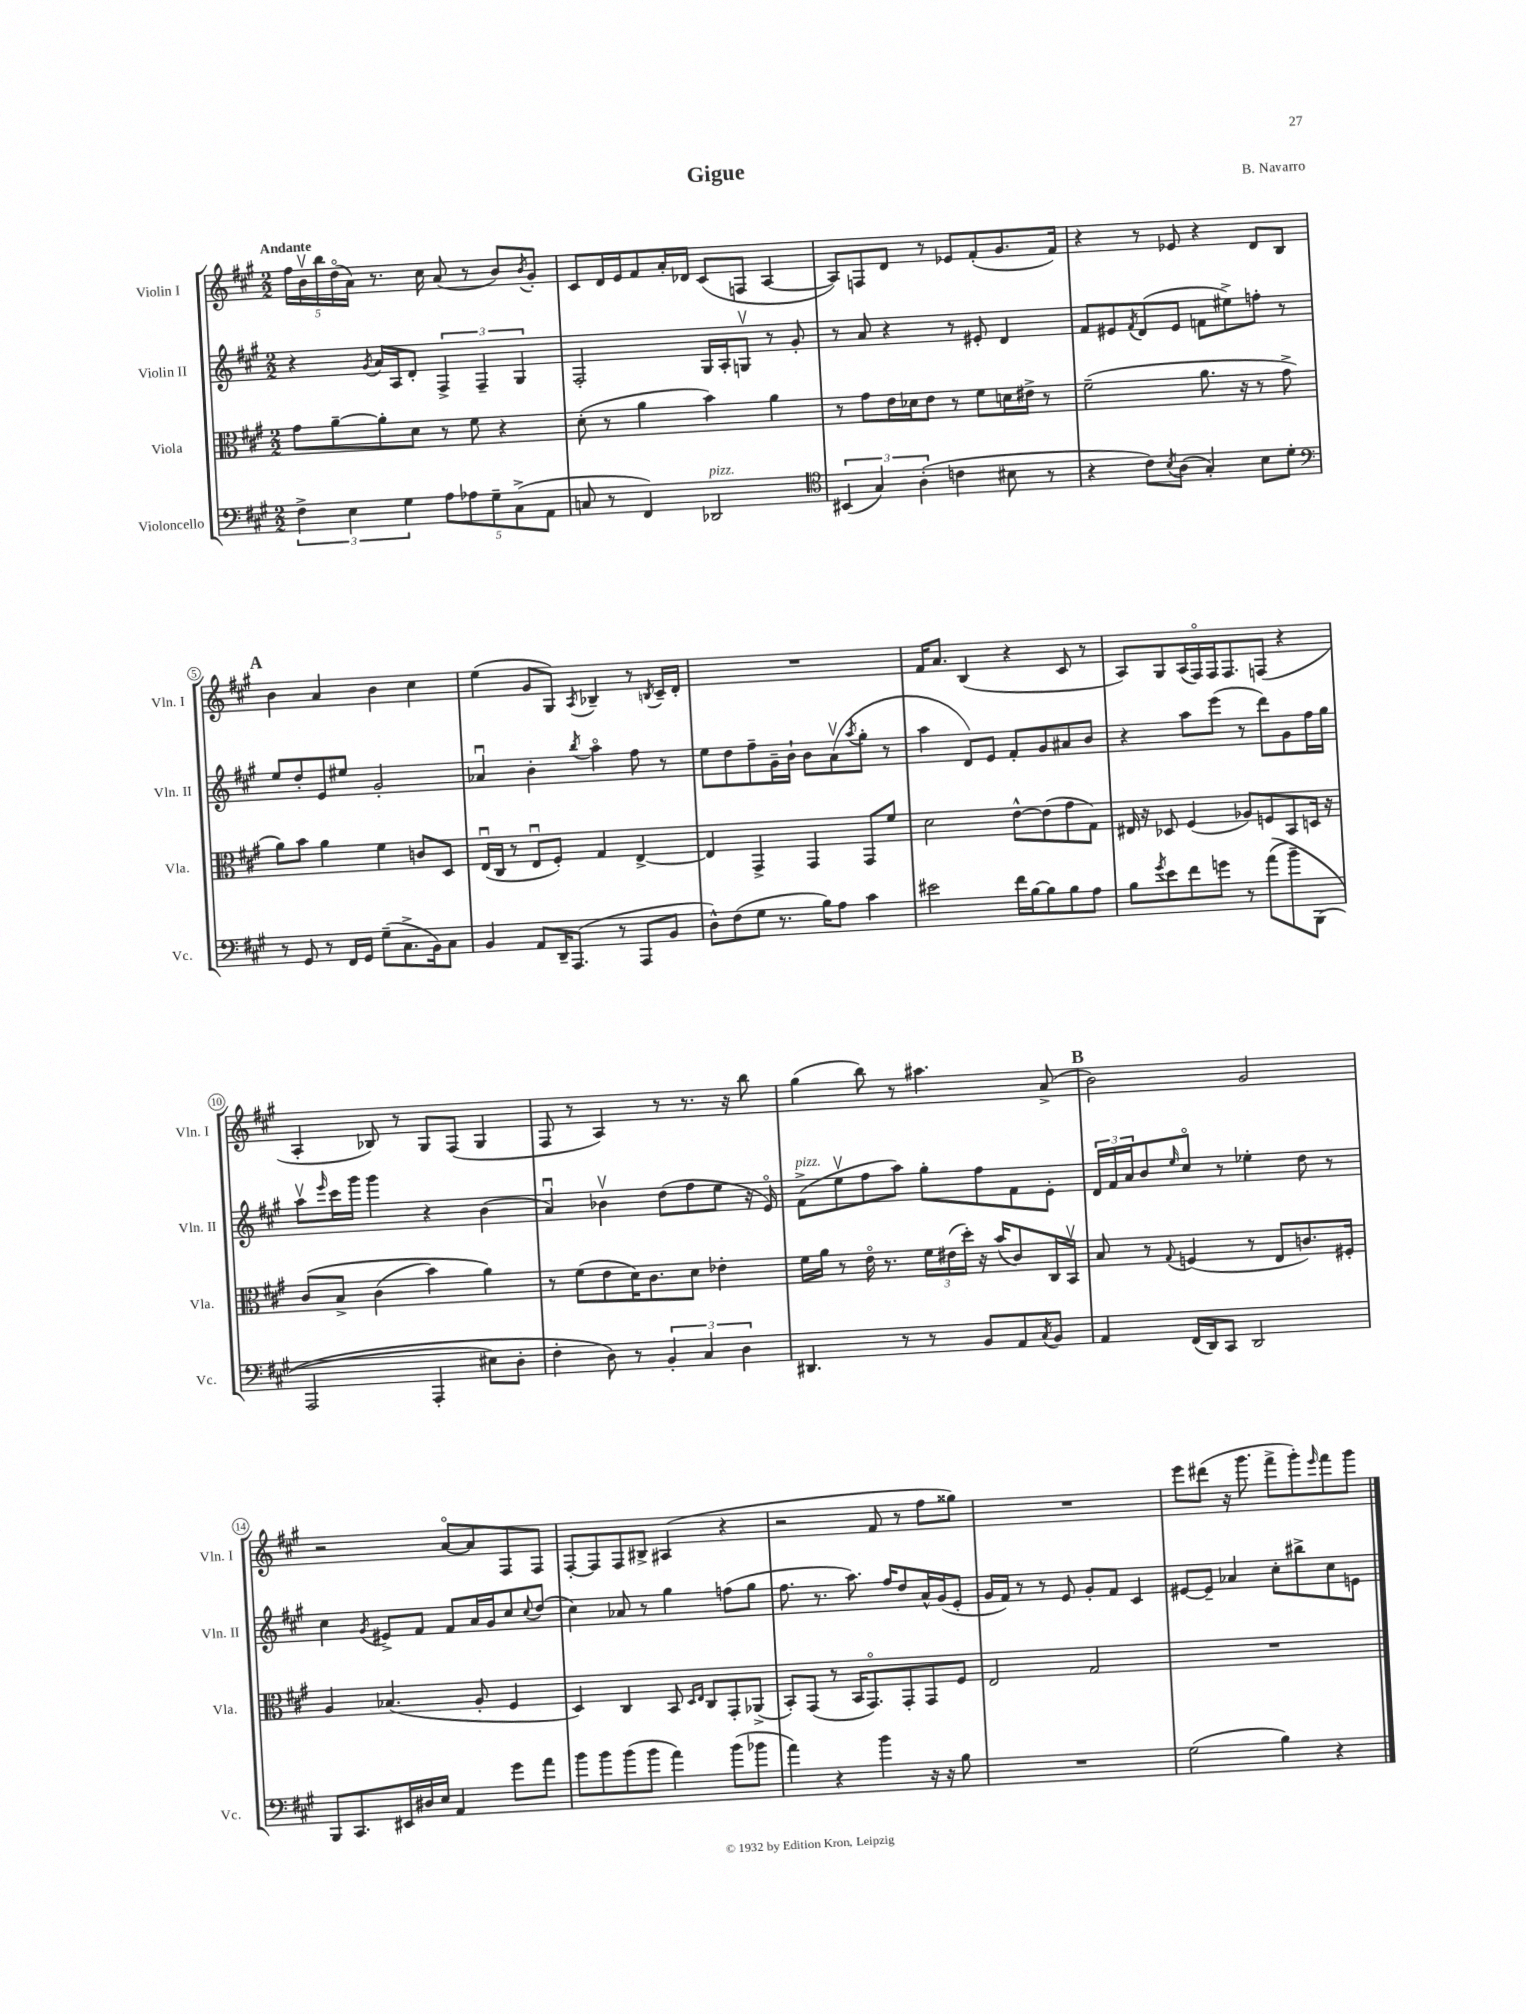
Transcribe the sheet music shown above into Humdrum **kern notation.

**kern	**kern	**kern	**kern
*staff4	*staff3	*staff2	*staff1
*clefF4	*clefC3	*clefG2	*clefG2
*k[f#c#g#]	*k[f#c#g#]	*k[f#c#g#]	*k[f#c#g#]
*M2/2	*M2/2	*M2/2	*M2/2
6F#^	8g#	4r	20ff#
.	.	.	20bv
.	.	.	20bb
.	[8a~	.	.
.	.	.	(20ddo
6E	.	.	.
.	.	.	20a)
.	.	8qg#	.
.	8a']	16a	8.r
.	.	16A	.
6G#	.	.	.
.	8d	8d'	.
.	.	.	16cc#
10A	8r	6F#^	(8a
10A-	.	.	.
.	8f#	.	8r
.	.	6F#~	.
10G#~	.	.	.
.	4r	.	8b)
(10C#^	.	.	.
.	.	6G#	.
.	.	.	8qb
.	.	.	8g#'
10AA	.	.	.
=	=	=	=
8C	(8d'	2F#'	8c#
8r	8r	.	16d
.	.	.	16e
4FF#)	4a	.	8f#
.	.	.	16a'
.	.	.	16d-
2DD-	4b)	16G#	(8c#
.	.	16A'	.
.	.	8Gv	8F
.	4a	8r	[4A
.	.	8g#'	.
=	=	=	=
*clefC4	*	*	*
(6BB#	8r	8r	8A])
.	8g#	8a	8F
6G#)	.	.	.
.	16e	4r	8d
.	16d-	.	.
(6A'	.	.	.
.	8e	.	8r
4c	8r	8r	8e-
.	8f#	8e#'	(8f#'
8B#	16d	4d	8.g#
.	16e#^	.	.
8r	8r	.	.
.	.	.	16f#)
=	=	=	=
4r	(2f#~	8f#	4r
.	.	8e#	.
.	.	8qf#	.
8c#)	.	(8d	8r
8qB	.	.	.
(8A	.	8e#	8e-
4G#')	8.a	8f	4r
.	.	8ee#^)	.
.	16r	.	.
8B	8r	8ff'	8d
8d'	8g#^	8r	8B
=	=	=	=
*clefF4	*	*	*
8r	8a)	8ee	4b
8GG#	8b	8dd'	.
8r	4a	8e	4a
16FF#	.	8ee#	.
16GG#	.	.	.
(8G#~	4f#	2g#'	4b
8.C#^	.	.	.
.	8c	.	4cc#
16BB)	.	.	.
8C#	8D	.	.
=	=	=	=
4BB	(16Eu	4a-u	(4ee
.	16C#	.	.
.	8r	.	.
8AA	8Eu	4b'	8g#
16DD~	8F#')	.	8G#)
(8.AAA	.	.	.
.	.	8qbb	8qA
.	4G#	4aao	4B-~
8r	.	.	.
8AAA	[4E^	8ff#	8r
.	.	.	8qB
8BB	.	8r	16c#~
.	.	.	16d'
=	=	=	=
8D^^)	4E]	8ee	1r
(8F#	.	8dd	.
8G#	4GG#^	8ff#~	.
8.r	.	16g#~	.
.	.	16b`	.
.	4GG#	8b	.
16B)	.	.	.
8A	.	(8av	.
.	.	8qaa	.
4c#	8GG#	8gg#'	.
.	8f#	8r	.
=	=	=	=
2e#	2d	4aa	16f#
.	.	.	8.a
.	.	8d)	(4B
.	.	8e	.
16f#	[8e^^	8f#'	4r
[16B	.	.	.
8B]	(8e]	8g#	.
8B	8g#	8a#	8c#
8A	8G#)	8b	8r
=	=	=	=
8B	16E#	4r	8A)
.	16r	.	.
8qg#	.	.	.
8e	8D-	.	8G#
8f#	(4F#	8aa	(16A
.	.	.	16F#o)
8g	.	(8eee	16F#
.	.	.	8.F#
8r	8A-)	8r	.
&((8a	8F	8ddd)	(8F
8b~)	8BB	8g#	4r
(8BBB	16D	16ff#	.
.	16r	16gg#	.
=	=	=	=
2AAA	&(8c#	8aav	4A'
.	.	16qqeee	.
.	8B^	16ccc#	.
.	.	16ggg#	.
.	(4c#	4ggg#	8B-)
.	.	.	8r
4AAA'	4b)	4r	8G#
.	.	.	(8F#
8E#)	4a&)	(4b	4G#
8D'	.	.	.
=	=	=	=
4F#'	8r	4au)	8F#
.	(8f#	.	8r
8D&)	8e	4b-v	4A)
8r	16d)	.	.
.	8.c#	.	.
6BB'	.	(8dd	8r
.	8d	8ff#	8.r
6C#	.	.	.
.	4e-'	8ee	.
.	.	.	16r
6D	.	.	.
.	.	16r	8bb
.	.	16eo)	.
=	=	=	=
4.DD#	16f#	(8f#^	(4gg#
.	16a	.	.
.	8r	8eev	.
.	16eo	8ff#	8bb)
.	8.r	.	.
8r	.	8aa)	8r
8r	24f#	8gg#'	4.aa#
.	(24e#	.	.
.	24dd')	.	.
8BB	16r	8ff#	.
.	(16b	.	.
8AA	8c#)	8f#	.
8qC#	.	.	.
8BB	16C#	8e'	(8a^
.	16BBv	.	.
=	=	=	=
4AA	8B	24d	2b)
.	.	24f#	.
.	.	24a	.
.	8r	8b	.
.	8qqG#	16qqee	.
(16FF#	(4F	8cc#o	.
16DD)	.	.	.
8CC#	.	8r	.
2DD	8r	4ee-'	2g#
.	8E	.	.
.	8.c)	8dd	.
.	.	8r	.
.	16F#'	.	.
=	=	=	=
8BBB	4A	4cc#	2r
8.CC#	.	.	.
.	.	8qg#	.
.	(4.B-	8e#^	.
16EE#	.	.	.
16D#	.	8f#	.
16E	.	.	.
4AA	.	8f#	[8ao
.	8A'	16a	8a]
.	.	16g#	.
8g#	4F#	8cc#	8F#
.	.	8qqcc#	.
8a	.	(8dd	8F#
=	=	=	=
8b	4D)	4cc#)	[8F#'
8b	.	.	8F#]
(8b	4C#	8a-	8F#
8b	.	8r	8B#^
4a)	8BB	4gg#	(4A#
.	16qqD	.	.
.	16qqE	.	.
.	8C#	.	.
(8b	8GG#'	(8ff	4r
8b-	(8AA-^	8gg#	.
=	=	=	=
4a)	8BB')	8.ff#	2r
.	(8GG#	.	.
.	.	8.r	.
4r	8r	.	.
.	16BB	8.aa)	.
.	8.GG#o)	.	.
4b	.	.	8f#
.	.	16ff#	.
.	8GG#'	8dd	8r
16r	8GG#	16a^^	8ff#
16r	.	(16g#	.
8B	8F#	8e'	8gg##)
=	=	=	=
1r	2E	16g#	1r
.	.	16f#)	.
.	.	8r	.
.	.	8r	.
.	.	8e	.
.	2G#	8g#'	.
.	.	8f#	.
.	.	4c#	.
=	=	=	=
(2G#	1r	[8e#	8eee
.	.	8e#~]	(8ddd#
.	.	4a-	16r
.	.	.	8.ggg#
4B)	.	8cc#'	8fff#^
.	.	8bb#^	8ggg#')
.	.	.	16qqeee
4r	.	8cc#	8fff#
.	.	8e	8ggg#
==	==	==	==
*-	*-	*-	*-
